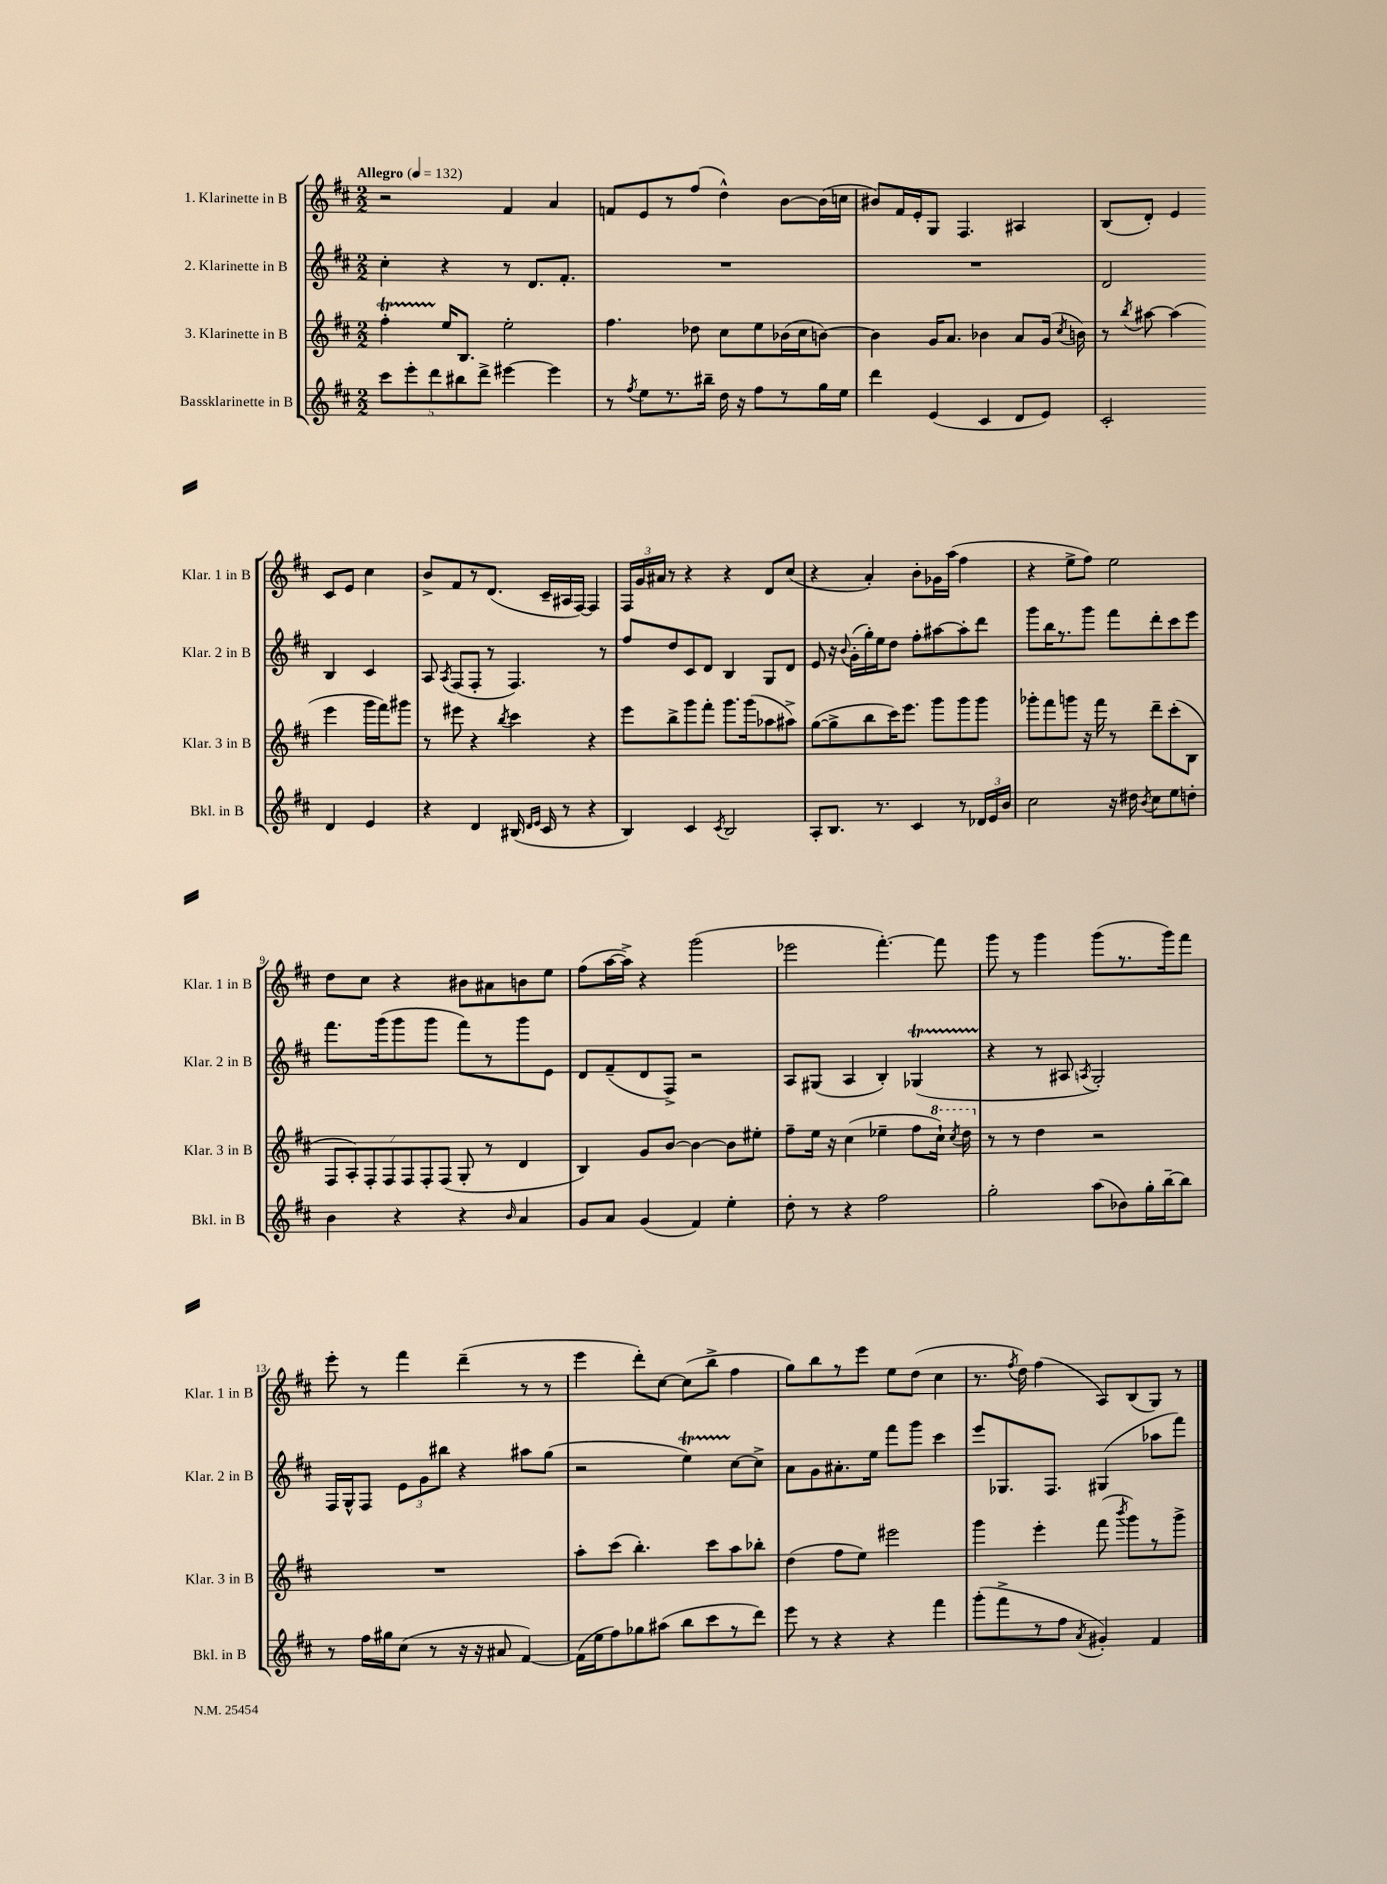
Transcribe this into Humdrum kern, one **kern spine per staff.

**kern	**kern	**kern	**kern
*staff4	*staff3	*staff2	*staff1
*clefG2	*clefG2	*clefG2	*clefG2
*k[f#c#]	*k[f#c#]	*k[f#c#]	*k[f#c#]
*M2/2	*M2/2	*M2/2	*M2/2
*MM132	*MM132	*MM132	*MM132
10ccc#	4ff#'	4cc#'	2r
10eee'	.	.	.
10ddd	.	.	.
.	16ee	4r	.
10bb#	.	.	.
.	8.B	.	.
10ddd^	.	.	.
[4eee#	2ee'	8r	4f#
.	.	8.d	.
4eee#]	.	.	4a
.	.	8.f#'	.
=	=	=	=
8r	4.ff#	1r	8f
8qff#	.	.	.
8ee	.	.	8e
8.r	.	.	8r
.	8dd-	.	(8ff#
16bb#~	.	.	.
16dd	8cc#	.	4dd^^)
16r	.	.	.
8ff#	8ee	.	.
8r	(16b-	.	[8b
.	16cc#	.	.
16gg	[8b)	.	(16b]
16ee	.	.	16cc
=	=	=	=
4ddd	4b]	1r	8b#)
.	.	.	16f#
.	.	.	16e'
(4e	16g	.	8G
.	8.a	.	.
.	.	.	4.F#
4c#	4b-	.	.
8d	8a	.	4A#
8e)	(16g	.	.
.	8qcc#	.	.
.	16b)	.	.
=	=	=	=
2c#'	8r	2d	(8B
.	8qbb	.	.
.	[8aa#	.	8d')
.	(4aa#]	.	4e
4d	4eee	4B	8c#
.	.	.	8e
4e	16ggg	4c#	4cc#
.	16fff#)	.	.
.	8ggg#	.	.
=	=	=	=
4r	8r	8A	8b^
.	.	8qA	.
.	8eee#	(8F#	8f#
4d	4r	8F#'	8r
.	.	8r	(8.d
.	8qbb	.	.
(16B#	4ccc#	4.F#)	.
16qqd	.	.	.
16qqe	.	.	.
16c#	.	.	16c#~
8r	.	.	16A#
.	.	.	[16F#)
4r	4r	.	4F#]
.	.	8r	.
=	=	=	=
4B)	8eee	8ff#	24F#
.	.	.	24g
.	.	.	24a#
.	8bb^	8dd	8r
4c#	8ggg	8c#	4r
.	8fff#'	8d	.
8qc#	.	.	.
2B	8.ggg	4B	4r
.	(16ggg	.	.
.	8aa-	8G	8d
.	8aa#^)	8d	(8cc#
=	=	=	=
8A'	([8gg	8e	4r
8.B	8gg^]	16r	.
.	.	8qqb	.
.	.	(16g'	.
.	8bb	16gg')	4a')
8.r	.	16ee	.
.	16ccc#)	8dd	.
.	8.eee	.	.
4c#	.	8ff#'	8b'
.	8ggg	[8aa#	16g-
.	.	.	(16aa
8r	8ggg	8aa#']	4ff#
24d-	8ggg	8ddd	.
24e	.	.	.
24b	.	.	.
=	=	=	=
2cc#	8ggg-'	8ggg	4r
.	8fff#	16bb	.
.	.	8.r	.
.	8ggg	.	8ee^
.	16r	8ggg	8ff#)
.	16fff#	.	.
16r	8r	8fff#	2ee
16dd#	.	.	.
8qb	.	.	.
8cc#	8ddd~	8ddd'	.
8ee	(8ccc#'	8ccc#	.
8dd'	8B	8eee	.
=	=	=	=
4b	14F#	8.fff#	8dd
.	14A')	.	.
.	.	.	8cc#
.	14F#'	.	.
.	.	(16ggg	.
.	14F#	.	.
4r	.	8ggg	4r
.	14F#	.	.
.	14F#'	.	.
.	.	8ggg	.
.	(14F#	.	.
4r	8G'	8fff#)	8b#
.	8r	8r	8a#
16qqb	.	.	.
4a	4d	8ggg	8b
.	.	8e	8ee
=	=	=	=
8g	4B)	8d	(8ff#
8a	.	(8f#~	[16aa
.	.	.	16aa^])
(4g	8g	8d	4r
.	[8b	8F#^)	.
4f#)	4b_	2r	(2ggg
4ee'	8b]	.	.
.	8ee#'	.	.
=	=	=	=
8dd'	8ff#~	8A	2eee-
8r	16ee	(8G#	.
.	16r	.	.
4r	(4cc#	4A	.
2ff#	4ee-~	4B')	[4.fff#')
.	8ff#	(4G-	.
.	16ccc#`)	.	8fff#]
.	8qccc#	.	.
.	16ddd	.	.
=	=	=	=
2gg'	8r	4r	8ggg
.	8r	.	8r
.	4dd	8r	4ggg
.	.	8A#	.
.	.	8qA	.
(8aa	2r	2G')	(8ggg
8b-)	.	.	8.r
16gg'	.	.	.
[16bb~	.	.	16ggg)
8bb]	.	.	8fff#
=	=	=	=
8r	1r	16F#	8eee'
.	.	16G^^	.
16ff#	.	8F#	8r
16gg#	.	.	.
(8cc#	.	12e	4fff#
.	.	12g	.
8r	.	.	.
.	.	12bb#	.
16r	.	4r	(4ddd~
16r	.	.	.
8a#	.	.	.
[4f#)	.	8aa#	8r
.	.	(8gg	8r
=	=	=	=
(16f#]	8aa'	2r	4eee
16ee	.	.	.
8ff#)	(8ccc#	.	.
8gg-	4.bb')	.	8ddd')
(8aa#	.	.	[8cc#
8bb	.	4ee)	(8cc#]
8ccc#	8ccc#	.	8bb^
8r	8aa	[8cc#	4ff#
8ddd)	8bb-'	8cc#^]	.
=	=	=	=
8eee	(4dd	8a	8gg)
8r	.	8g	8bb
4r	8ff#	8.a#'	8r
.	8ee)	.	8eee
.	.	16ee	.
4r	2eee#	8fff#	8ee
.	.	8ggg	(8dd
4fff#	.	4ccc#	4cc#
=	=	=	=
(8ggg'	4ggg	8eee	8.r
8fff#^	.	8.G-	.
.	.	.	8qff#
.	.	.	16dd)
8r	4eee'	.	(4ff#
.	.	8.F#	.
8ff#	.	.	.
8qa	.	.	.
4g#')	(8fff#	(4G#	8A)
.	8qbbb	.	.
.	8ggg)	.	(8B
4f#	8r	8aa-	8G)
.	8ggg^	8fff#)	8r
==	==	==	==
*-	*-	*-	*-
